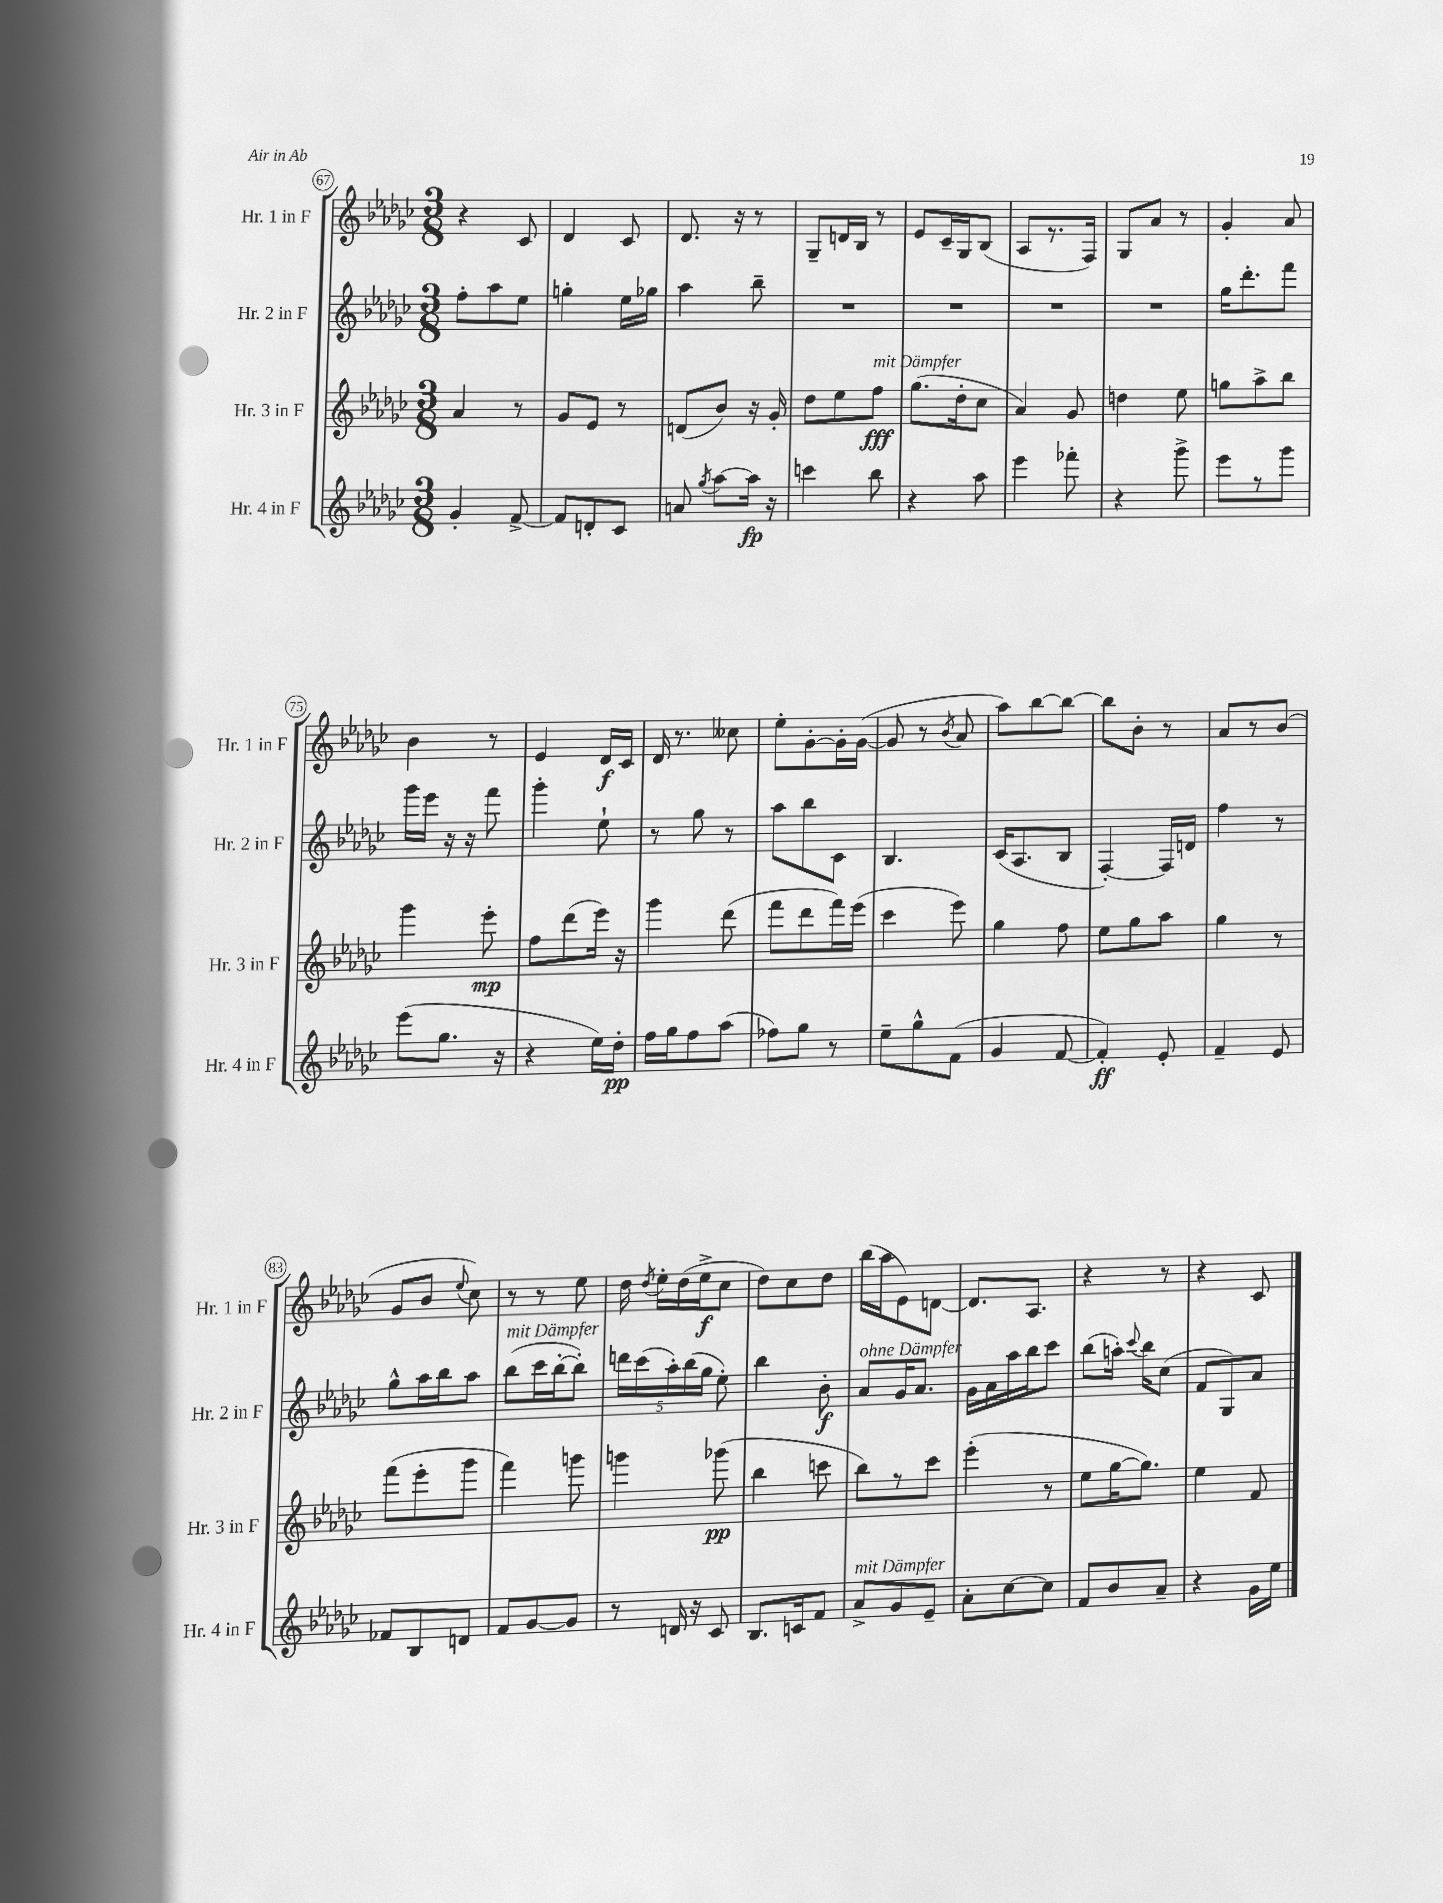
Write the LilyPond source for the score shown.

<<
\new StaffGroup <<
\new Staff = "s0" \with { instrumentName = "Hr. 1 in F" shortInstrumentName = "Hr. 1 in F" } {
    \clef treble \key ges \major \numericTimeSignature \time 3/8
    \autoBeamOff r4 ces'8 |
    des'4 ces'8 |
    des'8. r16 r8 |
    ges8[-- d'16 bes16] r8 |
    ees'8[ ces'16-- ges16 bes8]( |
    aes8[ r8. f16]) |
    ges8[ aes'8] r8 |
    ges'4-. aes'8 |
    bes'4 r8 |
    ees'4 des'16[\f ces'16] |
    des'16 r8. ceses''8 |
    ees''8[-. ges'8~-. ges'16-. ges'16]~( |
    ges'8 r8 \acciaccatura { bes'8 } aes'8 |
    aes''8[) bes''8~ bes''8]~ |
    bes''8[ bes'8]-. r8 |
    aes'8[ r8 bes'8]( |
    ges'8[ bes'8] \appoggiatura { ees''8 } ces''8) |
    r8 r8 ees''8 |
    des''16 \acciaccatura { des''8 } ees''16[-. des''16( ees''16->\f ces''8] |
    des''8[) ces''8 des''8] |
    bes''16[( aes''16 ees'8) d'8]~ |
    d'8.[ aes8.] |
    r4 r8 |
    r4 ces'8 \bar "|." |
}
\new Staff = "s1" \with { instrumentName = "Hr. 2 in F" shortInstrumentName = "Hr. 2 in F" } {
    \clef treble \key ges \major \numericTimeSignature \time 3/8
    \autoBeamOff f''8[-. aes''8 ees''8] |
    g''4-. ees''16[ ges''16] |
    aes''4 bes''8-- |
    R4. |
    R4. |
    R4. |
    R4. |
    ges''16[ des'''8.-. f'''8] |
    ges'''16[ ees'''16] r16 r16 f'''8 |
    ges'''4-. ees''8-! |
    r8 ges''8 r8 |
    aes''8[ bes''8 ces'8] |
    bes4. |
    ces'16[( aes8. bes8] |
    f4~-.) f16[ d'16] |
    f''4 r8 |
    ges''8[-^ aes''16 bes''16 aes''8] |
    bes''8[^\markup { \italic "mit Dämpfer" }( ces'''16 bes''16~-. bes''8]-.) |
    \tuplet 5/4 { d'''16[ ces'''16( aes''16-.) bes''16( ges''16] } ees''8-.) |
    bes''4 bes'8-.\f |
    aes'8[^\markup { \italic "ohne Dämpfer" } ges'16 aes'8.] |
    ges'16[ aes'16 aes''16 bes''16 ces'''8] |
    bes''8[( a''16]-.) \appoggiatura { ces'''8 } bes''16[ ces''8]( |
    f'8[ ges8) aes'8] \bar "|." |
}
\new Staff = "s2" \with { instrumentName = "Hr. 3 in F" shortInstrumentName = "Hr. 3 in F" } {
    \clef treble \key ges \major \numericTimeSignature \time 3/8
    \autoBeamOff aes'4 r8 |
    ges'8[ ees'8] r8 |
    d'8[( bes'8]) r16 ges'16-. |
    des''8[ ees''8 f''8]\fff^\markup { \italic "mit Dämpfer" } |
    ges''8.[( des''16-. ces''8] |
    aes'4) ges'8 |
    d''4 ees''8 |
    g''8[ aes''8-> bes''8] |
    ges'''4 ees'''8-.\mp |
    f''8[ des'''8( ees'''16]) r16 |
    ges'''4 des'''8( |
    f'''8[ des'''8 f'''16) ees'''16]( |
    ces'''4 ees'''8) |
    ges''4 f''8 |
    ees''8[ ges''8 aes''8] |
    ges''4 r8 |
    f'''8[( ees'''8-. ges'''8] |
    f'''4) g'''8 |
    g'''4 ges'''8\pp( |
    bes''4 c'''8 |
    bes''8[) r8 ces'''8] |
    ees'''4-.( r8 |
    ees''8[ ges''16~ ges''8.]) |
    ees''4 f'8 \bar "|." |
}
\new Staff = "s3" \with { instrumentName = "Hr. 4 in F" shortInstrumentName = "Hr. 4 in F" } {
    \clef treble \key ges \major \numericTimeSignature \time 3/8
    \autoBeamOff ges'4-. f'8~-> |
    f'8[ d'8-. ces'8] |
    a'8 \acciaccatura { ges''8 } aes''8[~ aes''16]\fp r16 |
    c'''4 bes''8 |
    r4 aes''8 |
    ees'''4 fes'''8-. |
    r4 ges'''8-> |
    ees'''8[ r8 ges'''8] |
    ees'''8[( ges''8.] r16 |
    r4 ees''16[) des''16]-.\pp |
    f''16[ ges''16 f''8 aes''8]( |
    fes''8[) ges''8] r8 |
    ees''8[-- ges''8-^ f'8]( |
    ges'4 f'8~ |
    f'4-.\ff) ees'8-. |
    f'4-- ees'8 |
    fes'8[ bes8 d'8] |
    f'8[ ges'8~ ges'8] |
    r8 d'16 r16 ces'8 |
    bes8.[ c'16 f'8] |
    aes'8[->^\markup { \italic "mit Dämpfer" } ges'8 ees'8]-- |
    aes'8[-. ces''8~ ces''8] |
    f'8[ bes'8 aes'8]-- |
    r4 ges'16[ ees''16] \bar "|." |
}
>>
>>
\layout { \context { \Score currentBarNumber = #67 \override BarNumber.stencil = #(make-stencil-circler 0.1 0.3 ly:text-interface::print) } }
